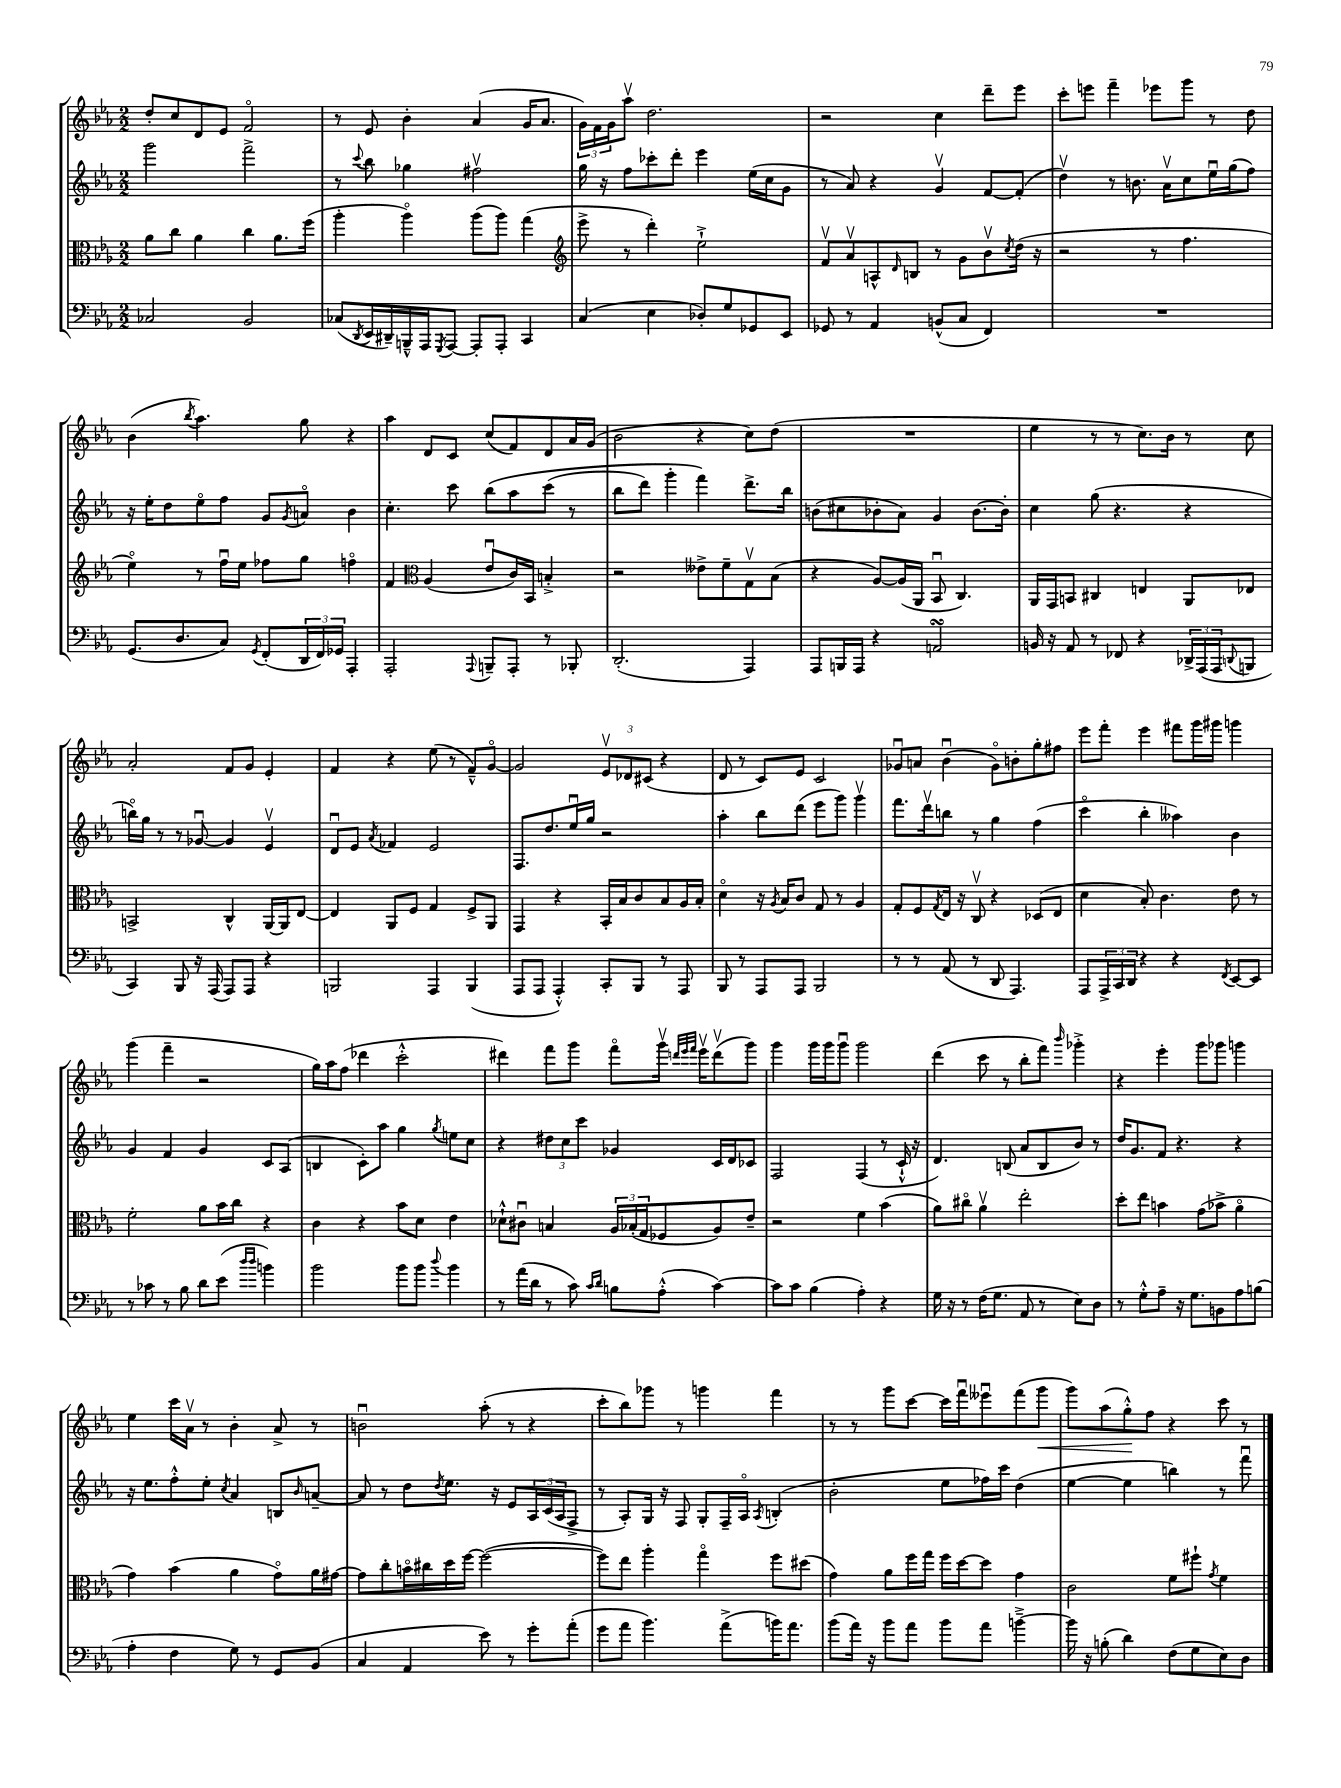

**kern	**kern	**kern	**kern	**dynam
*part4	*part3	*part2	*part1	*part1
*staff4	*staff3	*staff2	*staff1	*staff1
*clefF4	*clefC3	*clefG2	*clefG2	*
*k[b-e-a-]	*k[b-e-a-]	*k[b-e-a-]	*k[b-e-a-]	*
*M2/2	*M2/2	*M2/2	*M2/2	*
=17	=17	=17	=17	=17
2C-X/	8a-\L	2ggg\	8dd'/L	.
.	8cc\J	.	8cc/	.
.	4a-\	.	8d/	.
.	.	.	8e-/J	.
2BB-/	4cc\	2fff^\	2f/	.
.	8.a-\L	.	.	.
.	(16ff\Jk	.	.	.
=18	=18	=18	=18	=18
(8C-X/L	4aa-'\	8r	8r	.
8qDD/	.	8qqccc/	.	.
16EE-/L	.	8bb-\	8e-/	.
16DD#X~/)	.	.	.	.
16BBBn~^^/	4aa-\)	4gg-X\	4b-'\	.
16AAA-/J	.	.	.	.
8qGGG/	.	.	.	.
[8AAA-/J	.	.	.	.
8AAA-'/L]	(8aa-\L	2ff#Xv\	(4a-/	.
8AAA-'/J	8aa-\J)	.	.	.
4CC/	(4gg\	.	16g/KL	.
.	.	.	8.a-/J	.
=19	=19	=19	=19	=19
*	*clefG2	*	*	*
(4C/	8eee-^\	16gg\	24g\LL)	.
.	.	.	24f\	.
.	.	16r	.	.
.	.	.	24g\J	.
.	8r	8ff\L	8aa-v\J	.
4E-\	4ddd'\)	8ccc-X'\	2.dd\	.
.	.	8ddd'\J	.	.
8D-X'/L)	2ee-`^\	4eee-\	.	.
8G/	.	.	.	.
8GG-X/	.	(16ee-\LL	.	.
.	.	16cc\J	.	.
8EE-/J	.	8g\J	.	.
=20	=20	=20	=20	=20
8GG-X/	8fv/L	8r	2r	.
8r	8a-v/	8a-/)	.	.
4AA-/	8An^^/	4r	.	.
.	16qqd/	.	.	.
.	8Bn/J	.	.	.
(8BBn^^/L	8r	4gv/	4cc\	.
8C/J	8g\L	.	.	.
4FF/)	8b-v\	[8f/L	8ddd~\L	.
.	8qcc/	.	.	.
.	(16dd\Jk	(8f'/J]	8eee-\J	.
.	16r	.	.	.
=21	=21	=21	=21	=21
1r	2r	4ddv\)	8ccc'\L	.
.	.	.	8eeen\J	.
.	.	8r	4fff~\	.
.	.	8.bn\	.	.
.	8r	.	8eee-X\L	.
.	.	16a-v\KL	.	.
.	4.ff\	8cc\	8ggg\J	.
.	.	16ee-u\L	8r	.
.	.	(16gg\J	.	.
.	.	8ff\J)	8dd\	.
!!LO:LB:g=z
=22	=22	=22	=22	=22
(8.GG/L	4ee-\)	16r	(4b-\	.
.	.	16ee-'\KL	.	.
.	.	8dd\	.	.
8.D/	.	.	.	.
.	.	.	8qbb-/	.
.	8r	8ee-\	4.aa-\)	.
8C/J)	16ffu\LL	8ff\J	.	.
.	16ee-\JJ	.	.	.
8qGG/	.	.	.	.
(8FF'/L	8ff-X\L	8g/L	.	.
.	.	8qg/	.	.
24DD/L	8gg\J	8an/J	8gg\	.
24FF/)	.	.	.	.
24GG-X/JJ	.	.	.	.
4AAA-'/	4ffn\	4b-\	4r	.
=23	=23	=23	=23	=23
2AAA-'/	4f/	4.cc'\	4aa-\	.
*	*clefC3	*	*	*
.	(4A-/	.	8d/L	.
.	.	8ccc\	8c/J	.
8qqAAA-/	.	.	.	.
8BBBn~/L	8e-u/L	(8bb-\L	(8cc/L	.
8AAA-'/J	16c/L)	8aa-\	8f/)	.
.	16BB-/JJ	.	.	.
8r	4Bn'^/	(8ccc\J	8d/	.
8BBB-X'/	.	8r	16a-/L	.
.	.	.	(16g/JJ	.
=24	=24	=24	=24	=24
(2.DD'/	2r	8bb-\L	2b-\	.
.	.	8ddd\J)	.	.
.	.	4ggg'\	.	.
.	8e--X^\L	4fff\)	4r	.
.	8f~\	.	.	.
4AAA-/)	8Gv\	8.ddd^\L	8cc\L)	.
.	(8B-\J	.	(8dd\J	.
.	.	16bb-\Jk	.	.
=25	=25	=25	=25	=25
8AAA-/L	4r	(8bn\L	1r	.
16BBBn/L	.	8cc#X\	.	.
16AAA-/JJ	.	.	.	.
4r	[8A-/L)	8b-X'\	.	.
.	(16A-/L]	8a-\J)	.	.
.	16AA-/JJ	.	.	.
2AAnsSsS/	8BB-u/	4g/	.	.
.	4.C/)	.	.	.
.	.	[8.b-\L	.	.
.	.	16b-'\Jk]	.	.
=26	=26	=26	=26	=26
16BBn/	16AA-/LL	4cc\	4ee-\	.
16r	16GG/J	.	.	.
8AA-/	8BBn/J	.	.	.
8r	4C#X/	(8gg\	8r	.
8FF-X/	.	4.r	8r	.
4r	4En/	.	8.cc\L)	.
.	.	.	16b-\Jk	.
24DD-X^/LL	8AA-/L	4r	8r	.
(24AAA-/	.	.	.	.
24AAA-/J	.	.	.	.
8qqDDn/	.	.	.	.
8BBBn/J	8E-X/J	.	8cc\	.
!!LO:LB:g=z
=27	=27	=27	=27	=27
4CC/)	2BBn^/	16bbn\LL)	2a-'/	.
.	.	16gg\JJ	.	.
.	.	8r	.	.
8BBB-/	.	8r	.	.
16r	.	[8g-Xu/	.	.
(16AAA-/	.	.	.	.
8AAA-/L)	4C^^/	4g-/]	8f/L	.
8AAA-/J	.	.	8g/J	.
4r	[16AA-/LL	4e-v/	4e-'/	.
.	16AA-/J]	.	.	.
.	[8E-/J	.	.	.
=28	=28	=28	=28	=28
2BBBn/	4E-/]	8du/L	4f/	.
.	.	8e-/J	.	.
.	.	8qa-/	.	.
.	8AA-/L	4f-X/	4r	.
.	8F/J	.	.	.
4AAA-/	4G/	2e-/	(8ee-\	.
.	.	.	8r	.
(4BBB/	8F^/L	.	8f~^^/L)	.
.	8AA-/J	.	[8g/J	.
=29	=29	=29	=29	=29
8AAA-/L	4GG/	8.F/L	2g/]	.
8AAA-/J	.	.	.	.
.	.	8.dd/	.	.
4AAA-'^^/)	4r	.	.	.
.	.	16ee-u/L	.	.
.	.	16gg/JJ	.	.
8CC'/L	16BB-'/LL	2r	12e-v/L	.
.	16B-/J	.	.	.
.	.	.	12d-X/	.
8BBB-/J	8c/	.	.	.
.	.	.	(12c#X/J	.
8r	8B-/	.	4r	.
8AAA-/	16A-/L	.	.	.
.	16B-'/JJ	.	.	.
=30	=30	=30	=30	=30
8BBB-/	4d\	4aa-'\	8d/	.
8r	.	.	8r	.
8AAA-/L	16r	8bb-\L	8c/L)	.
.	8qA-/	.	.	.
.	16B-/KL	.	.	.
8AAA-/J	8c/J	(8ddd\J	8e-/J	.
2BBB-/	8G/	8eee-\L	2c/	.
.	8r	8ggg\J)	.	.
.	4A-/	4gggv\	.	.
=31	=31	=31	=31	=31
8r	8G'/L	8.fff\L	8g-Xu/L	.
8r	8F/	.	8an/J	.
.	.	16dddv\k	.	.
.	8qG/	.	.	.
(8AA-/	16E-/Jk	8bbn\J	(4b-u\	.
.	16r	.	.	.
8r	8Cv/	8r	.	.
8DD/	4r	4gg\	8g-\L)	.
4.AAA-/)	.	.	8bn'\	.
.	(8D-X/L	(4ff\	8gg'\	.
.	8E-/J	.	8ff#X\J	.
=32	=32	=32	=32	=32
8AAA-/L	4d\	4ccc\	8eee-\L	.
24AAA-^/L	.	.	8fff'\J	.
24CC/	.	.	.	.
24DD/JJ	.	.	.	.
4r	8B-'/)	4bb-'\	4eee-\	.
.	4.c\	.	.	.
4r	.	4aa--X\)	8fff#X\L	.
.	.	.	16ggg\L	.
.	.	.	16ggg#X\JJ	.
8qFF/	.	.	.	.
[8EE-/L	8e-\	4b-\	4gggn\	.
8EE-/J]	8r	.	.	.
!!LO:LB:g=z
=33	=33	=33	=33	=33
8r	2f'\	4g/	(4ggg\	.
8c-X\	.	.	.	.
8r	.	4f/	4fff~\	.
8B-\	.	.	.	.
8d\L	8a-\L	4g/	2r	.
(8e-\J	16b-\L	.	.	.
.	16cc\JJ	.	.	.
16qqdd/LL	.	.	.	.
16qqdd/JJ	.	.	.	.
4bn\)	4r	8c/L	.	.
.	.	(8A-/J	.	.
=34	=34	=34	=34	=34
2b-\	4c\	4Bn/	16gg\LL)	.
.	.	.	16aa-\J	.
.	.	.	(8ff\J	.
.	4r	8c'\L)	4ddd-X\	.
.	.	8aa-\J	.	.
8b-\L	8b-\L	4gg\	2ccc'^^\	.
8b-\J	8d\J	.	.	.
8qqdd/	.	8qgg/	.	.
4b-\	4e-\	8een\L	.	.
.	.	8cc\J	.	.
=35	=35	=35	=35	=35
8r	8d-X`^^\L	4r	4ddd#X\)	.
(16a-\LL	8c#Xu\J	.	.	.
16d\JJ	.	.	.	.
8r	4Bn/	12dd#X\L	8fff\L	.
.	.	12cc\	.	.
8c\)	.	.	8ggg\J	.
.	.	12ccc\J	.	.
16qqc/LL	.	.	.	.
16qqd/JJ	.	.	.	.
8Bn\L	24A-/LL	4g-X/	8fff\L	.
.	(24B-X'/	.	.	.
.	24G/J	.	.	.
(8A-'^^\J	8F-X/	.	16gggv\Jk	.
.	.	.	32qqdddn/LLL	.
.	.	.	32qqeee-/	.
.	.	.	32qqfff/JJJ	.
.	.	.	16eee-v\KL	.
[4c\)	8A-/)	16c/LL	(8dddv\	.
.	.	16d/J	.	.
.	8e-~/J	8c-X/J	8ggg\J)	.
=36	=36	=36	=36	=36
8c\L]	2r	2F/	4ggg\	.
8c\J	.	.	.	.
(4B-\	.	.	16ggg\LL	.
.	.	.	16ggg\J	.
.	.	.	8gggu\J	.
4A-'\)	4f\	(4F/	2ggg\	.
4r	(4b-\	8r	.	.
.	.	16c`^^/	.	.
.	.	16r	.	.
=37	=37	=37	=37	=37
16G\	8a-\L)	4.d/)	(4ddd\	.
16r	.	.	.	.
8r	8cc#X\J	.	.	.
(16F\KL	4a-v\	.	8ccc\	.
8.G\J	.	.	.	.
.	.	(8Bn/	8r	.
8AA-/	2ee-'\	8a-/L	8bb-'\L	.
8r	.	8B/	8fff\J)	.
.	.	.	16qqbbb-/	.
8E-\L)	.	8b-/J)	4ggg-X'^\	.
8D\J	.	8r	.	.
=38	=38	=38	=38	=38
8r	8dd'\L	16dd/KL	4r	.
.	.	8.g/	.	.
8G'^^\L	8ee-\J	.	.	.
8A-~\J	4bn\	8f/J	4eee-'\	.
16r	.	4.r	.	.
8.G\L	.	.	.	.
.	(8g\L	.	8ggg\L	.
8BBn\	8b-X^\J	.	8ggg-X\J	.
8A-\	4a-\	4r	4gggn\	.
(8Bn\J	.	.	.	.
!!LO:LB:g=z
=39	=39	=39	=39	=39
4A-'\	4g\)	16r	4ee-\	.
.	.	8.ee-\L	.	.
4F\	(4b-\	8ff'^^\	16ccc\LL	.
.	.	.	16a-v\JJ	.
.	.	8ee-'\J	8r	.
.	.	8qcc/	.	.
8G\)	4a-\	4a-/	4b-'\	.
8r	.	.	.	.
8GG/L	8g\L)	8Bn/L	8a-^/	.
.	.	16qqb-/	.	.
(8BB-/J	16a-\L	[8an~/J	8r	.
.	[16g#X\JJ	.	.	.
=40	=40	=40	=40	=40
4C/	8g#\L]	8a/]	2bnu\	.
.	8cc'\	8r	.	.
4AA-/	16bn\L	8dd\L	.	.
.	16cc#X\	.	.	.
.	.	8qdd/	.	.
.	16dd\	8.ee-\J	.	.
.	[16ff\JJ	.	.	.
8e-\)	(2ff\_	.	(8aa-'\	.
.	.	16r	.	.
8r	.	8e-/L	8r	.
8g'\L	.	24A-/L	4r	.
.	.	(24c/	.	.
.	.	24A-/J	.	.
(8a-'\J	.	8F^/J	.	.
=41	=41	=41	=41	=41
8g\L	8ff\L])	8r	8ccc'\L	.
8a-\J	8ee-\J	8A-'/L)	8bb-\)	.
4.b-\)	4aa-'\	16G/Jk	8ggg-X\J	.
.	.	16r	.	.
.	.	8F/	8r	.
.	4gg\	8G'/L	4gggn\	.
(8a-^\L	.	16F~/L	.	.
.	.	16A-/JJ	.	.
.	.	8qA-/	.	.
16bn\K)	8ff\L	(4Bn'/	4fff\	.
8.a-\J	.	.	.	.
.	(8dd#X\J	.	.	.
=42	=42	=42	=42	=42
(8b-\L	4g\)	2b-'\	8r	.
16a-\Jk)	.	.	8r	.
16r	.	.	.	.
8b-\L	8a-\L	.	8ggg\L	.
8a-\J	16ff\L	.	[8ccc\J	.
.	16gg\JJ	.	.	.
8b-\L	16ff\LL	8ee-\L	16ccc\LL]	.
.	[16dd\J	.	16fffu\J	.
8a-\J	8dd\J]	16ff-X\L)	8eee--Xu\	.
.	.	16ccc\JJ	.	.
[4bn~^\	4g\	(4dd\	(8fff\	.
!	!	!	!	!LO:HP:b
.	.	.	8ggg\J	<
=43	=43	=43	=43	=43
16b\]	2c\	[4ee-\	8ggg\L)	.
16r	.	.	.	.
(8Bn'\	.	.	(8aa-\	.
4d\)	.	4ee-\]	8gg'^^\)	.
.	.	.	8ff\J	[
(8F\L	8f\L	4bbn\)	4r	.
8G\	8ff#X`\J	.	.	.
.	8qg/	.	.	.
8E-\)	4f\	8r	8ccc\	.
8D\J	.	8fffu\	8r	.
==	==	==	==	==
*-	*-	*-	*-	*-
